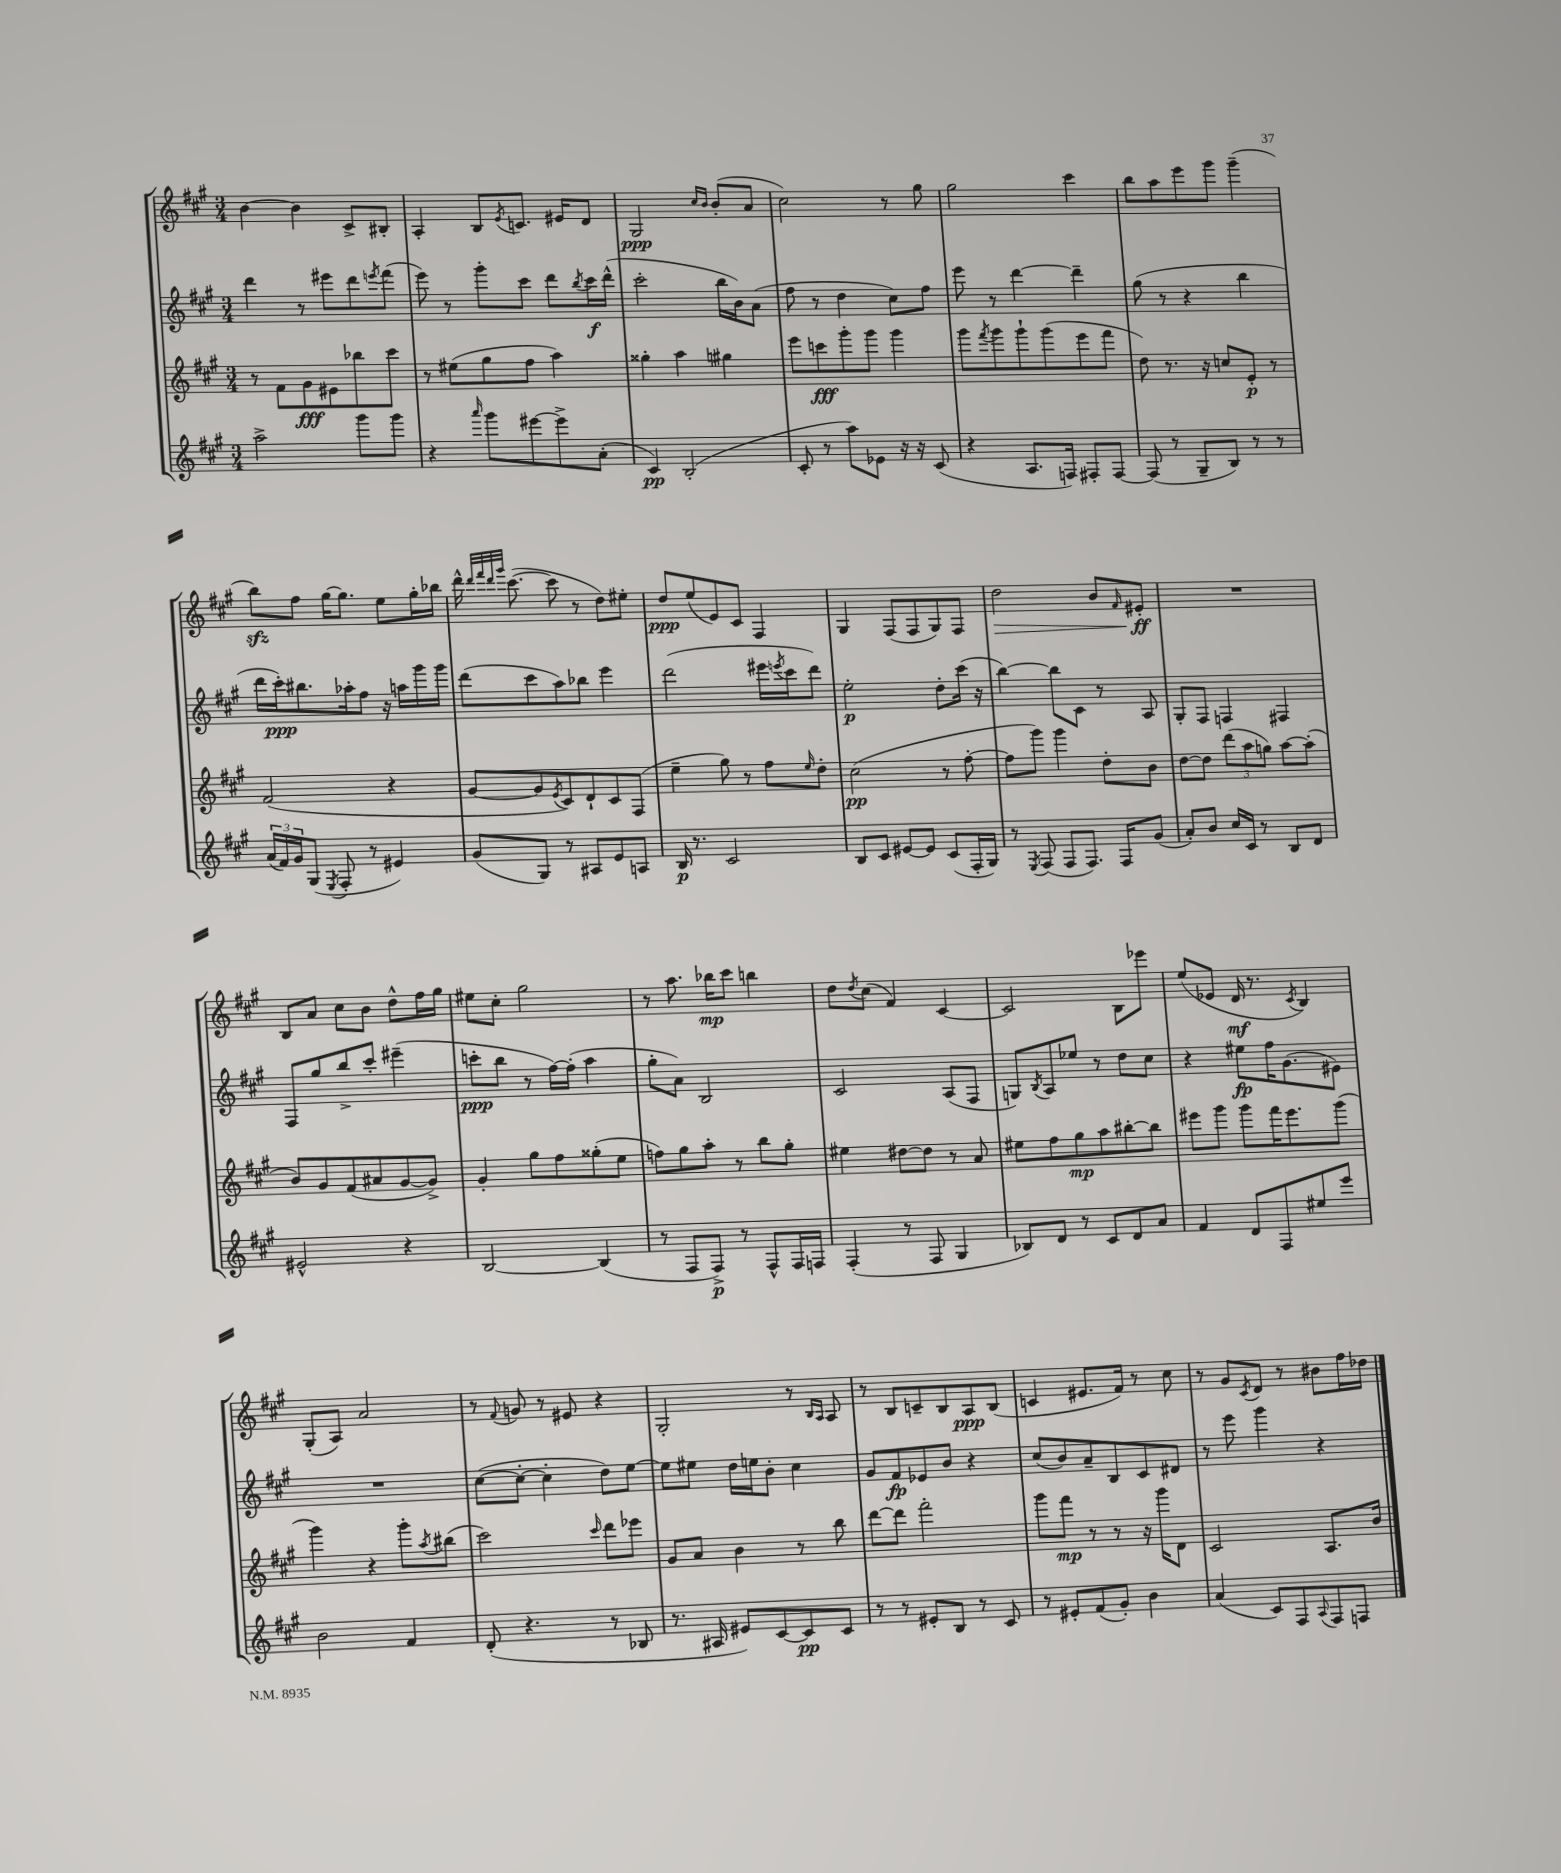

**kern	**kern	**kern	**kern
*staff4	*staff3	*staff2	*staff1
*clefG2	*clefG2	*clefG2	*clefG2
*k[f#c#g#]	*k[f#c#g#]	*k[f#c#g#]	*k[f#c#g#]
*M3/4	*M3/4	*M3/4	*M3/4
2aa^	8r	4ddd	[4b
.	8f#	.	.
.	8g#	8r	4b]
.	8e#	8eee#	.
8ggg#	8bb-	8ddd	8c#^
.	.	8qeee	.
8ggg#	8ccc#	(8fff#	8B#'
=	=	=	=
4r	8r	8eee)	4A'
.	(8ee#	8r	.
16qqaaa	.	.	.
8ggg#	8gg#	8ggg#'	8B
.	.	.	8qe
[8eee#	8ff#	8ccc#	8.c
8eee#^]	4aa)	8ddd	.
.	.	.	16e#
.	.	8qbb	.
(8a'	.	16ccc#	8d
.	.	(16ddd^^	.
=	=	=	=
4c#)	4gg##'	2ccc#'	2G#
(2B'	4aa	.	.
.	.	.	16qqcc#
.	.	.	16qqb
.	4gg#	16bb	(8b'
.	.	16b)	.
.	.	(8a	8a
=	=	=	=
8c#'	8eee	8ff#	2cc#)
8r	8ccc	8r	.
8aa)	8ggg#'	4dd	.
8e-	8ggg#	.	.
16r	4ggg#	8cc#)	8r
16r	.	.	.
(8c#	.	8ff#	8gg#
=	=	=	=
4r	8ggg#	8eee	2gg#
.	8qfff#	.	.
.	8ggg#	8r	.
8.A	8ggg#`	[4ddd	.
.	(8ggg#	.	.
16F)	.	.	.
8F#'	8eee	4ddd~]	4ccc#
[8F#	8fff#	.	.
=	=	=	=
(8F#]	8dd)	(8gg#	8bb
8r	8.r	8r	8aa
8G#~	.	4r	8eee
.	16r	.	.
8B)	8cc	.	8ggg#
8r	8e'	4bb	(4ggg#~
8r	8r	.	.
=	=	=	=
(24a	(2f#	16ddd	8bb)
24f#)	.	.	.
.	.	16ccc#')	.
24g#	.	.	.
(8G#	.	8.bb#	8ff#
8qE	.	.	.
8F#'	.	.	[16gg#
.	.	16aa-'	8.gg#]
8r	.	8ff#	.
4e#)	4r	16r	8ee
.	.	16aa	.
.	.	16ggg#	16gg#'
.	.	16ggg#	16bb-
=	=	=	=
(8g#	[8g#	(8ddd	16ddd^^
.	.	.	32qqddd
.	.	.	32qqfff#
.	.	.	32qqddd
.	.	.	32qqggg#
.	.	.	([8.ccc#
8G#)	8g#]	8ccc#	.
.	8qe	.	.
8r	8c#)	8aa)	8ccc#]
8A#	8d`	8bb-	8r
8e	8c#	4eee	8dd)
8A	(8F#	.	8ee#'
=	=	=	=
16B	4ee~	(2ddd	8dd
8.r	.	.	.
.	.	.	(8ee
2c#	8gg#)	.	8e)
.	8r	.	8c#
.	8ff#	16eee#	4F#
.	.	8qeee	.
.	.	16ccc#	.
.	16qqee	.	.
.	8dd'	8ddd)	.
=	=	=	=
8B	(2cc#	2ee'	4G#
8c#	.	.	.
[8e#	.	.	(8F#
8e#]	.	.	8F#
(8c#	8r	8dd'	8G#)
16F#'	[8ff#'	(16ccc#	8F#
16G#)	.	16r	.
=	=	=	=
8r	8ff#]	[4bb)	2dd
8qE	.	.	.
(8F#	8ggg#)	.	.
8F#	4ggg#	8bb]	.
8.F#)	.	8c#	.
.	8dd'	8r	8b
16F#	.	.	.
.	.	.	16qqf#
(8g#	8b	8A	8e#'
=	=	=	=
8a')	[8dd	8G#'	2.r
8b	8dd]	8F#	.
16cc#	(12ddd	4F	.
16c#	.	.	.
.	12aa	.	.
8r	.	.	.
.	12gg)	.	.
8B	[8aa	4F#	.
8d	(8aa']	.	.
=	=	=	=
2e#^^	8b)	8F#	8B
.	8g#	8gg#	8a
.	(8f#	8bb^	8cc#
.	8a#	8ccc#'	8b
4r	[8g#	(4eee#~	8dd^^
.	8g#^])	.	16ff#
.	.	.	16gg#
=	=	=	=
[2B	4g#'	8ccc'	8ee#
.	.	8bb	8cc#'
.	8gg#	8r	2gg#
.	8ff#	[16ff#)	.
.	.	(16ff#']	.
(4B]	(8gg##'	4aa	.
.	8ee	.	.
=	=	=	=
8r	8ff)	8gg#'	8r
8F#	8gg#	8a)	8.aa
8F#^)	8aa'	2B	.
.	.	.	16bb-
8r	8r	.	8ccc#
8F#^^	8bb	.	4bb
16F#	8gg#'	.	.
16F	.	.	.
=	=	=	=
(4F#'	4ee#	2c#	8dd
.	.	.	8qdd
.	.	.	(8cc#
8r	[8dd#	.	4f#)
8F#	8dd#]	.	.
4G#	8r	(8A	[4c#
.	8a	8F#	.
=	=	=	=
8B-)	8ee#	8G)	2c#]
.	.	8qB	.
8d	8ff#	8A	.
8r	8gg#	8ee-	.
8c#	8aa	8r	.
8d	[8bb#'	8dd	8B
8a	8bb#]	8cc#	8eee-
=	=	=	=
4f#	8eee#	4r	(8ee
.	8ggg#	.	8e-
8d	8ggg#	8ee#	16d
.	.	.	8.r
8F#	16fff#	16ff#	.
.	8.eee#	(8.g#	.
.	.	.	8qc#
8ee#	.	.	4B)
8eee	(8ggg#	8e#)	.
=	=	=	=
2b	4ggg#)	2.r	(8G#'
.	.	.	8A)
.	4r	.	2a
4f#	8ggg#'	.	.
.	8qaa	.	.
.	(8bb#	.	.
=	=	=	=
(8d'	2ccc#)	([8cc#	8r
.	.	.	8qqf#
4.r	.	8cc#'_	8g
.	.	4cc#']	8r
.	.	.	8e#
.	16qqccc#	.	.
8r	8ddd	8dd)	4r
8B-	8eee-	[8ee	.
=	=	=	=
8.r	8g#	8ee]	2G#'
.	8a	8ee#	.
16A#	.	.	.
8e#)	4b	16dd	.
.	.	16ee	.
[8c#	.	8b'	.
8c#]	8r	4cc#	8r
.	.	.	16qqB
.	.	.	16qqA
8c#	8bb	.	8A
=	=	=	=
8r	[8ddd	8g#	8r
8r	8ddd]	8f#	8B
8e#'	2fff#'	8e-	8c~
8B	.	8b	8B
8r	.	4r	8A
8c#	.	.	(8B
=	=	=	=
8r	8ggg#	(8cc#	4c
8e#'	8fff#	8b)	.
(8f#	8r	8a~	8.e#
8g#')	8r	8B	.
.	.	.	16f#)
4b	16r	8c#	8r
.	16ggg#	.	.
.	8d	8d#	8cc#
=	=	=	=
(4a	2c#	8r	8r
.	.	8eee	8g#
.	.	.	8qc#
8c#)	.	4ggg#	8d
8F#	.	.	8r
8qqA	.	.	.
8F#	8.A	4r	8b#
8F	.	.	16ff#
.	16b	.	16dd-
==	==	==	==
*-	*-	*-	*-
